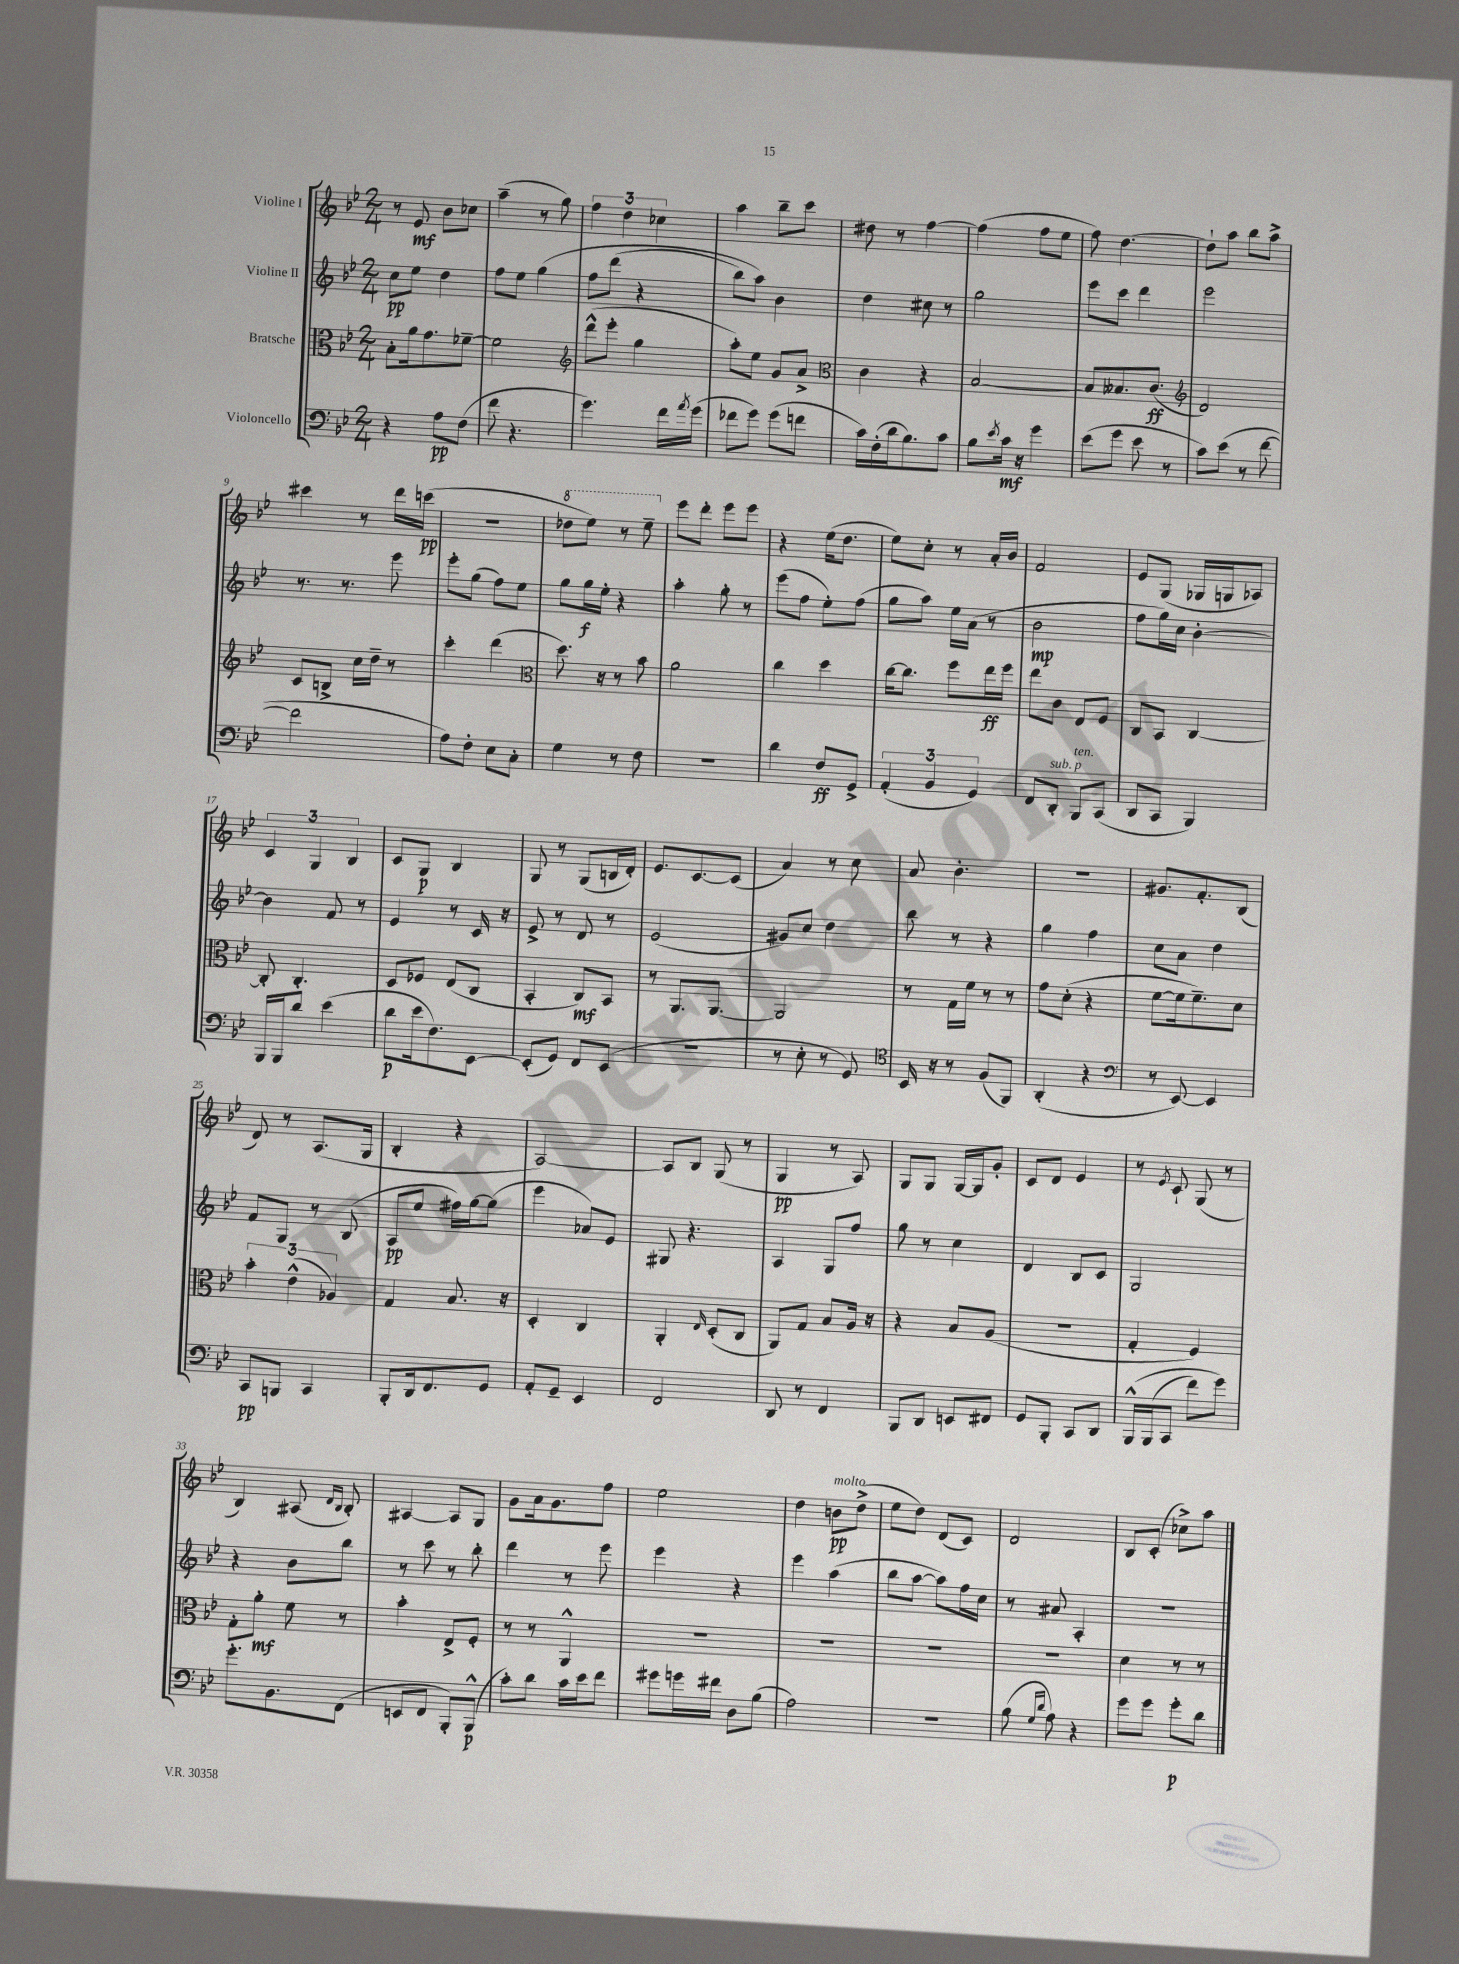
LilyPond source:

<<
\new StaffGroup <<
\new Staff = "s0" \with { instrumentName = "Violine I" } {
    \clef treble \key bes \major \numericTimeSignature \time 2/4
    r8 ees'8\mf bes'8 ces''8 |
    a''4--( r8 g''8) |
    \tuplet 3/2 { f''4 d''4 ces''4 } |
    a''4 bes''8-- c'''8 |
    dis''8 r8 f''4~ |
    f''4( f''8 ees''8 |
    f''8) d''4.~ |
    d''8-! a''8 bes''8 a''8-> |
    cis'''4 r8 d'''16 c'''16\pp( |
    R2 |
    \ottava #1 des'''8 ees'''8) r8 ees'''8-- \ottava #0 |
    ees'''8 d'''8-. ees'''8 ees'''8 |
    r4 ees''16( d''8. |
    ees''8) c''8-. r8 a'16-. bes'16 |
    f'2 |
    ees'8 g8( ges16 g16 aes8) |
    \tuplet 3/2 { c'4 g4 bes4 } |
    c'8 g8\p bes4 |
    g8 r8 g8( b16 d'16-.) |
    ees'8. c'8.~ c'8( |
    a'4) r8 c''8 |
    a'8 bes'4.-. |
    r2 |
    gis'8. f'8.-. bes8( |
    d'8) r8 a8.( g16 |
    bes4-. r4 |
    a2~) |
    a8 bes8 g8( r8 |
    g4\pp r8 a8) |
    g8 g8 g16~ g16 g'8-. |
    c'8 d'8 ees'4 |
    r8 \acciaccatura { ees'8 } c'8-! g8( r8 |
    bes4) ais8( \grace { d'16 bes16 } bes8-.) |
    ais4~ ais8 g8 |
    g'8 a'16 g'8. f''8 |
    ees''2 |
    d''4 b'8\pp^\markup { \italic "molto" } d''8->( |
    ees''8 d''8) d'8( c'8) |
    d'2 |
    bes8 c'8-.( ces''8->) a''8 \bar "|." |
}
\new Staff = "s1" \with { instrumentName = "Violine II" } {
    \clef treble \key bes \major \numericTimeSignature \time 2/4
    c''8\pp ees''8 d''4 |
    f''8 ees''8 g''4\( |
    f''8 d'''8( r4 |
    bes''8) a''8\) bes'4 |
    d''4 cis''8 r8 |
    g''2 |
    ees'''8 c'''8 d'''4 |
    ees'''2 |
    r8. r8. ees'''8 |
    ees'''8-. g''8( f''8) ees''8 |
    g''8 g''16\f ees''16-. r4 |
    a''4-. g''8-. r8 |
    ees'''8( f''8 ees''8-.) f''8( |
    g''8 a''8) ees''16 a'16( r8 |
    bes'2\mp |
    f''8 g''16) c''16 bes'4~-. |
    bes'4 f'8 r8 |
    ees'4 r8 c'16 r16 |
    ees'8-> r8 d'8 r8 |
    ees'2( |
    gis'8) c''8 d''4 |
    bes''8 r8 r4 |
    g''4 f''4 |
    c''8 a'8 d''4 |
    f'8 g8 r8 bes8( |
    a8\pp ees''8 fis''16) g''16~ g''8( |
    ees'''4 aes'8) ees'8 |
    gis8 r4. |
    a4 g8 f''8 |
    g''8 r8 c''4 |
    d'4 bes8 c'8 |
    g2 |
    r4 bes'8 bes''8 |
    r8 c'''8 r8 bes''8-. |
    d'''4 r8 ees'''8 |
    ees'''4 r4 |
    ees'''4 a''4( |
    bes''8 a''8~ a''8) f''16 c''16 |
    r8 ais'8 a4-. |
    R2 \bar "|." |
}
\new Staff = "s2" \with { instrumentName = "Bratsche" } {
    \clef alto \key bes \major \numericTimeSignature \time 2/4
    bes8-. a'16 g'8. fes'8~-- |
    fes'2 |
    \clef treble d'''8-^( ees'''8-. g''4 |
    a''8-.) ees''8 g'8 a'8-> |
    \clef alto c'4 r4 |
    bes2~ |
    bes8 beses8. c'8.\ff( |
    \clef treble d'2) |
    c'8 b8-> c''16 d''16-- r8 |
    c'''4-. d'''4( |
    \clef alto d''8.) r16 r8 bes'8 |
    a'2 |
    c''4 d''4 |
    c''16~ c''8. f''8 ees''16\ff f''16 |
    ees''8 c'8 ees8 f8 |
    c8 bes,8 c4~ |
    c8-. c4.-. |
    d8 fes8 ees8( c8 |
    bes,4-. c8\mf) bes,8 |
    r8 a,8. a,8.~ |
    a,2 |
    r8 g16 f'16 r8 r8 |
    g'8 d'8-.( r4 |
    f'8~ f'16 f'8.--) d'8 |
    \tuplet 3/2 { bes'4-. ees'4-^( aes4) } |
    g4 bes8. r16 |
    d4-. c4 |
    a,4-. \grace { ees16 } d8-.( c8 |
    a,8) g8 bes8 a16 r16 |
    r4 bes8 a8( |
    R2 |
    g4-. f4) |
    g8-. a'8-.\mf f'8 r8 |
    bes'4-. ees8-> f8-. |
    r8 r8 a,4-^ |
    R2 |
    R2 |
    R2 |
    R2 |
    d'4 r8 r8 \bar "|." |
}
\new Staff = "s3" \with { instrumentName = "Violoncello" } {
    \clef bass \key bes \major \numericTimeSignature \time 2/4
    r4 a8\pp f8( |
    f'8 r4. |
    g'4.) f'16 \acciaccatura { a'8 } g'16( |
    fes'8 g'8) g'8( f'8 |
    c'16) f16-.( d'16 bes8.) c'8 |
    bes8 \acciaccatura { ees'8 } c'16\mf r16 g'4 |
    ees'8( g'8 ees'8 r8 |
    c'8) ees'8( r8 f'8~ |
    f'2 |
    a8) f8-. ees8 c8-. |
    g4 r8 f8 |
    R2 |
    d'4 f8\ff g,8-> |
    \tuplet 3/2 { a,4-.( bes,4 g,4) } |
    f,8 d,8-.^\markup { \italic "sub. p" } bes,,8^\markup { \italic "ten." } c,8( |
    d,8 c,8 bes,,4) |
    bes,,16 bes,,16 d'8 ees'4( |
    d'8\p ees'16 f8.) ees,8~ |
    ees,8-.( g,8) f,8 ees,8( |
    r2 |
    r8 ees8-. r8 g,8) |
    \clef tenor bes,16 r16 r8 f8( f,8) |
    a,4-.( r4 |
    \clef bass r8 ees,8~) ees,4 |
    c,8\pp b,,8 c,4 |
    bes,,8-. d,16 f,8. g,8 |
    a,8-. g,8-- ees,4 |
    f,2 |
    d,8 r8 f,4 |
    bes,,8 d,8 e,8 fis,8 |
    g,8 bes,,8-. c,8 d,8 |
    bes,,16-^\( bes,,16( c,8 f'8) g'8\) |
    g'8.-. bes,8. f,8( |
    e,8 f,8 bes,,8-.) bes,,8-^\p( |
    c'8-.) d'8 c'16 ees'16 f'8 |
    gis'8 g'16 fis'16 d8 bes8( |
    a2) |
    r2 |
    bes8( \grace { g16 d'16 } a8) r4 |
    g'8 g'8 g'8-.\p d'8 \bar "|." |
}
>>
>>
